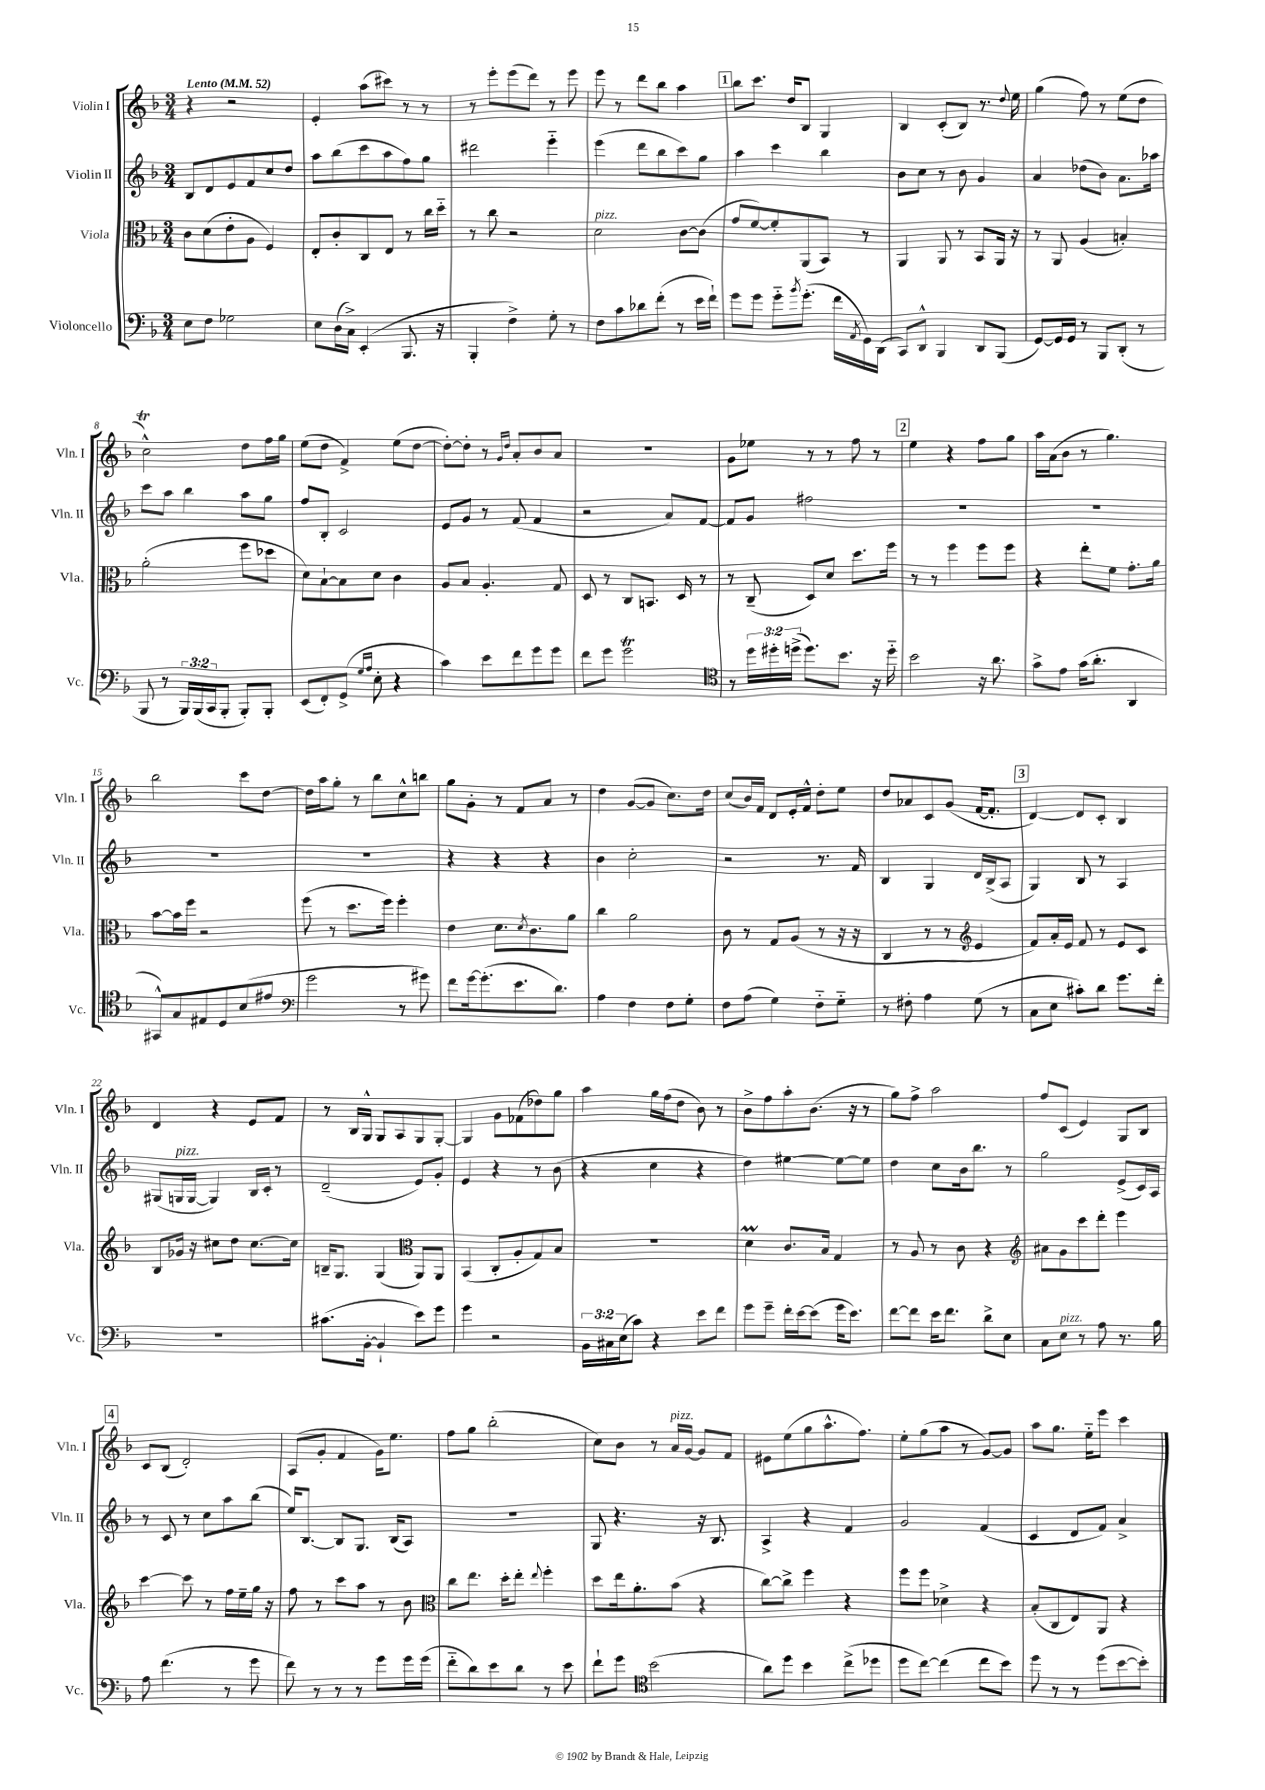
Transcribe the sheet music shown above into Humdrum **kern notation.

**kern	**kern	**kern	**kern
*staff4	*staff3	*staff2	*staff1
*clefF4	*clefC3	*clefG2	*clefG2
*k[b-]	*k[b-]	*k[b-]	*k[b-]
*M3/4	*M3/4	*M3/4	*M3/4
*MM52	*MM52	*MM52	*MM52
8E	8c	8B-	4r
8F	(8d	8d	.
2G-	8e'	8e	2r
.	8A	8f	.
.	4F)	8cc	.
.	.	8dd	.
=	=	=	=
8E	8E'	8aa	4e'
(16D	8c'	(8bb-	.
16C^)	.	.	.
(4EE'	8C	8ccc	(8aa
.	8E	8aa	8ccc#)
8.BBB-	8r	8ff)	8r
.	16cc	8gg	8r
16r	16dd'~	.	.
=	=	=	=
4BBB-'	8r	2ddd#	8r
.	8cc	.	8eee'
4F^)	2r	.	(8eee
.	.	.	8ddd)
8G'	.	4eee'~	8r
8r	.	.	8eee
=	=	=	=
8F	2d	(4eee	8eee
8c	.	.	8r
8d-	.	8ddd	8ddd
(8f'	.	8bb-	8bb-
8r	[8c	8ccc)	4aa
16e	(8c]	8gg	.
16f`)	.	.	.
=	=	=	=
8g	8g	4aa	8bb-
8g	[8f)	.	8.ccc
8g'~	8f']	4ccc	.
.	.	.	16dd
8qb-	.	.	.
(8.g'	(8AA	.	8B-
.	8BB-)	4bb-	4G
16f	.	.	.
8qAA	.	.	.
16GG)	8r	.	.
(16DD	.	.	.
=	=	=	=
8CC)	4AA	8b-	4B-
8DD^^	.	8cc	.
4BBB-	8AA	8r	(8c'
.	8r	8b-	8B-)
8DD	8BB-	4g	8.r
(8BBB-	16AA	.	.
.	.	.	8qqdd
.	16r	.	16ee
=	=	=	=
[8GG)	8r	4a	(4gg
16GG]	8AA	.	.
16GG	.	.	.
8r	(4A	(8dd-	8ff)
8BBB-	.	8b-)	8r
(8DD'	4B')	8.a	(8ee
8r	.	.	8dd
.	.	16aa-	.
=	=	=	=
8BBB-	(2a'	8ccc	2cc^^)
8r	.	8aa	.
24BBB-)	.	4bb-	.
(24BBB-	.	.	.
24CC	.	.	.
8BBB-'	.	.	.
8BBB-')	8ff	8aa	8dd
8BBB-'	8dd-	8gg	16ff
.	.	.	16gg
=	=	=	=
(8EE	8d)	8ff	(8ee
8FF')	[8B-`	8B-'	8dd
(8GG^	8B-]	2c	4f^)
16qqG	.	.	.
16qqA	.	.	.
8E'	8d	.	.
4r	4c	.	(8ee
.	.	.	[8dd
=	=	=	=
4c)	8A	8e	8dd'_)
.	8B-	8g	8dd']
8e	4.A'	8r	8r
.	.	.	16qqg
.	.	.	16qqdd
8f	.	(8f	8a'
8g	.	4f	8b-
8g	8G	.	8a
=	=	=	=
8f	8D	2r	2.r
8g	8r	.	.
2g	8C	.	.
.	8.BB	.	.
.	.	8a)	.
.	16D	.	.
.	8r	[8f	.
=	=	=	=
*clefC4	*	*	*
8r	8r	8f]	8g
24dd	(8C~	8g	8ee-
24dd#'	.	.	.
(24dd^	.	.	.
8.dd)	8D)	2ff#	8r
.	8d	.	8r
8.b-	.	.	.
.	8.dd	.	8ff
16r	.	.	8r
16dd'~	16ff	.	.
=	=	=	=
2b-	8r	2.r	4ee
.	8r	.	.
.	4ff	.	4r
16r	8ff	.	8ff
8.a	.	.	.
.	8ff	.	8gg
=	=	=	=
8g^	4r	2.r	16aa
.	.	.	(16a
8e	.	.	8b-
(16g	8ee'	.	8r
8.a'	.	.	.
.	8f	.	4.gg)
4AA	8.g'	.	.
.	16a	.	.
=	=	=	=
8GG#^^)	[8b-	2.r	2bb-
8G	16b-]	.	.
.	16ff	.	.
8E#	2r	.	.
8D	.	.	.
(8B-	.	.	8ccc
8e#	.	.	[8dd
=	=	=	=
*clefF4	*	*	*
2g	(8ff	2.r	16dd]
.	.	.	16aa
.	8r	.	8gg'
.	8.dd	.	8r
.	.	.	8bb-
.	16ff)	.	.
8r	4ff'	.	8cc^^
8g#)	.	.	8bb
=	=	=	=
8f	4e	4r	8gg
[16g	.	.	8g'
(8.g']	.	.	.
.	8.d	4r	8r
8.e	.	.	8f
.	8qd	.	.
.	8.c	.	.
.	.	4r	8a
8.d)	.	.	.
.	8a	.	8r
=	=	=	=
4A	4cc	4b-	4dd
4F	2a	2cc'	([8g
.	.	.	8g]
8F	.	.	8.cc)
8G'	.	.	.
.	.	.	16dd
=	=	=	=
8F	8c	2r	(8cc
(8A	8r	.	16b-)
.	.	.	16f
4G)	8G	.	8d
.	(8A	.	16e'
.	.	.	16f^^
8F'~	8r	8.r	8dd'
8G'~	16r	.	8ee
.	16r	16f	.
=	=	=	=
8r	4C	4B-	8dd
8F#'	.	.	8a-
4A	8r	4G	8c
.	8r	.	(8g
*	*clefG2	*	*
(8G	4e	16d	[16f
.	.	(16B-^	8.f']
8r	.	8A	.
=	=	=	=
8C	8f)	4G)	[4d)
8E	16a'	.	.
.	16e	.	.
8c#')	8f	8B-	8d]
8d	8r	8r	8c'
8.g	8e	4A	4B-
.	8c	.	.
16f'	.	.	.
=	=	=	=
2.r	8B-	(8G#	4d
.	16g-	16G	.
.	16r	[16G	.
.	8cc#	4G])	4r
.	8dd	.	.
.	[8.cc#	16B-	8e
.	.	16c'	.
.	.	8r	8f
.	16cc#]	.	.
=	=	=	=
(8.c#	16B~	(2d~	8r
.	8.G	.	.
.	.	.	16B-
[16BB-'	.	.	16G^^
4BB-`]	(4G	.	8G
.	.	.	8A
*	*clefC3	*	*
8e)	8AA)	8e)	8G
8g	8AA	8g'	[8G'
=	=	=	=
4g	(4BB-	4e	4G]
2r	8C'	4r	8g
.	8A'	.	(8f-
.	8G)	8r	8dd-)
.	8B-	(8b-	8gg
=	=	=	=
24BB-	2.r	4r	4aa
24C#	.	.	.
(24E	.	.	.
8c)	.	.	.
4r	.	4cc	16gg
.	.	.	(16ff
.	.	.	8dd
8e	.	4r	8b-)
8f	.	.	8r
=	=	=	=
8g	4d	4dd)	8b-^
8g~	.	.	8ff
16f'	8.c	[4ee#	8aa'
[16e	.	.	.
(8e]	.	.	(8.b-
.	16B-	.	.
16g	4G	8ee#_	.
8.e)	.	.	16r
.	.	8ee#]	8r
=	=	=	=
[8f	8r	4dd	8gg)
8f]	8A	.	8ff^
16e	8r	8cc	2aa
8.f	.	.	.
.	8c	16b-	.
.	.	8.bb-	.
8d^	4r	.	.
8E	.	8r	.
=	=	=	=
*	*clefG2	*	*
8C	8a#	2gg	8ff
8E	8g	.	(8c
8r	8ccc	.	4e)
8A	8ddd'	.	.
8.r	4eee	(8e^	8G
.	.	16c)	8B-
16B-	.	16A	.
=	=	=	=
8A	[4ccc	8r	8c
(4.f	.	8c	(8B-
.	8ccc]	8r	2d')
.	8r	8cc	.
8r	16ff	8aa	.
.	16ee~	.	.
8g	16gg	(8bb-	.
.	16r	.	.
=	=	=	=
8f)	8ff	16ee)	(8A
.	.	[8.B-	.
8r	8r	.	8g'
8r	8ccc	8B-]	4f
8r	8aa	8.G	.
8g	8r	.	16g)
.	.	(16B-	8.ee
16g	8b-	8A)	.
(16g	.	.	.
=	=	=	=
*	*clefC3	*	*
8f'~	8cc	2.r	8ff
8d)	8.ee	.	8gg
8e	.	.	(2bb-'
.	16dd'	.	.
8d	8ee'	.	.
.	8qqee	.	.
8r	4ff'	.	.
8e	.	.	.
=	=	=	=
8f`	8dd	8G	8cc)
8g	16ee	4.r	8b-
.	8.a'	.	.
*clefC4	*	*	*
(2b-	.	.	8r
.	(8b-	.	16a
.	.	.	[16g
.	4r	16r	8g]
.	.	8.B-	.
.	.	.	8f
=	=	=	=
8a)	[8cc)	4A^	8e#
8dd	8cc^]	.	(8ee
4b-	4ff	4r	8gg
.	.	.	8.aa^^
(8cc^	4r	4f	.
.	.	.	8.ff)
8dd-	.	.	.
=	=	=	=
8dd	8ff	2g	8ee'
[8cc)	8ff	.	(8gg
(4cc]	4d-^	.	8aa
.	.	.	8r
8cc	4r	(4f	[8g)
8b-)	.	.	8g]
=	=	=	=
8dd	(8B-'	4c	8aa
8r	8C	.	8.gg
8r	8E)	8d	.
.	.	.	16ee'~
(8dd	8AA	8f)	8eee
[8b-	4r	4a^	4ccc
8b-'])	.	.	.
==	==	==	==
*-	*-	*-	*-
